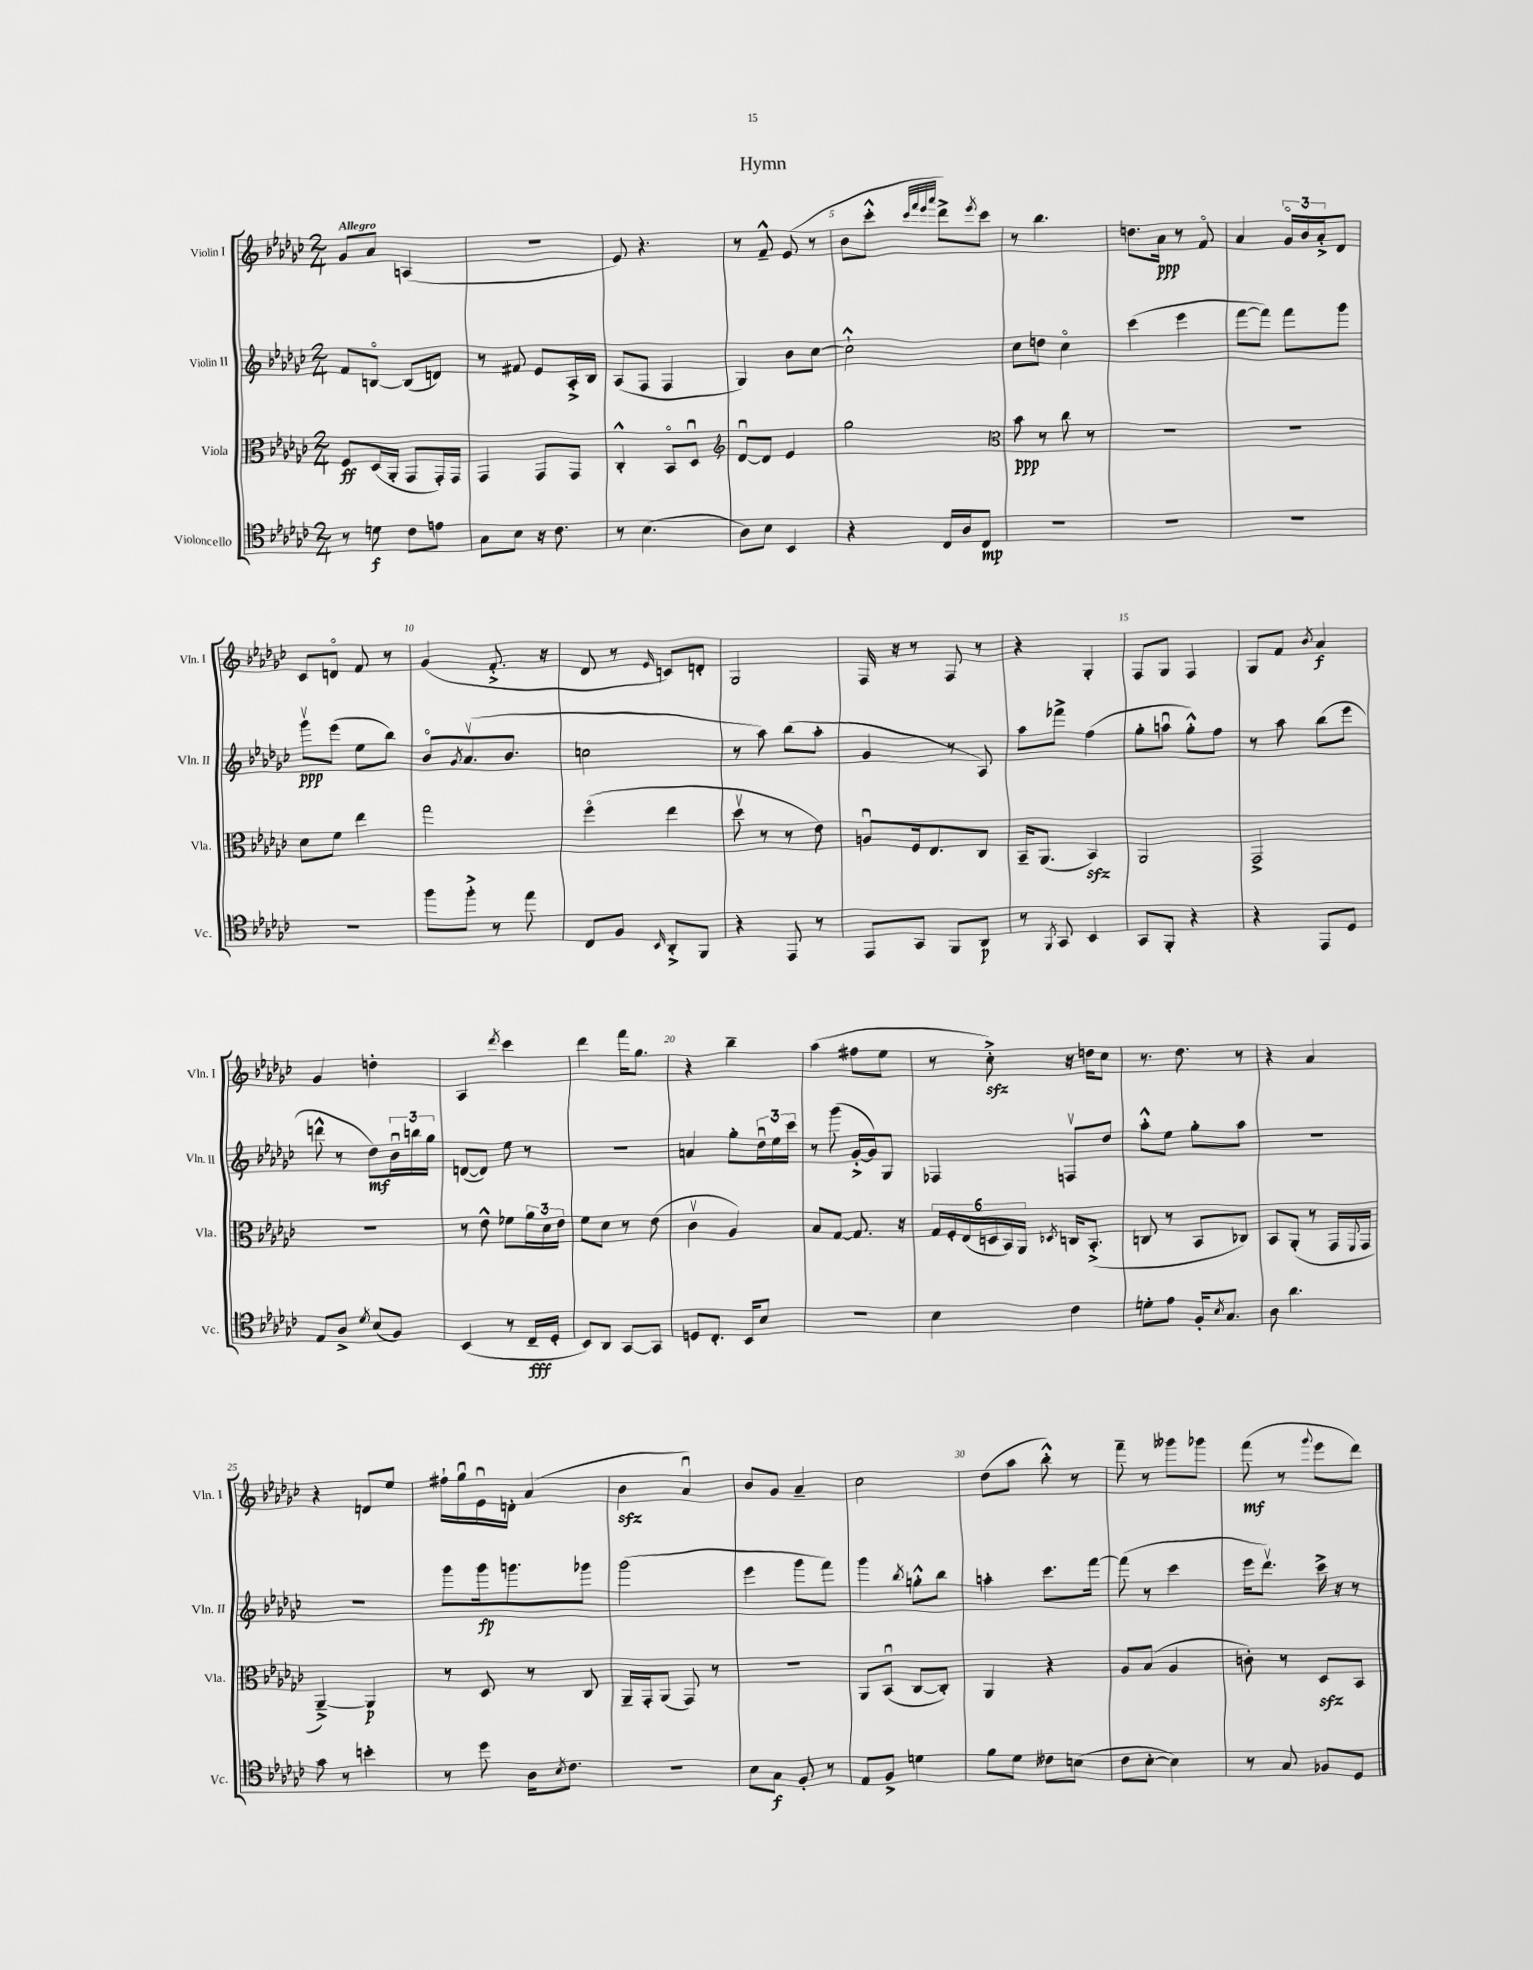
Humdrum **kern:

**kern	**kern	**kern	**kern
*staff4	*staff3	*staff2	*staff1
*clefC4	*clefC3	*clefG2	*clefG2
*k[b-e-a-d-g-c-]	*k[b-e-a-d-g-c-]	*k[b-e-a-d-g-c-]	*k[b-e-a-d-g-c-]
*M2/4	*M2/4	*M2/4	*M2/4
8r	8F/L	8f/L	8g-/L
8d\	(16D-/L	[8Bo/J	8a-/J
.	16AA-'/JJ	.	.
8c-\L	8GG-/L	(8B/]L	(4A/
8e\J	16GG-'/L)	8d/J)	.
.	16GG-/JJ	.	.
=	=	=	=
8G-\L	4GG-/	8r	2r
8B-\J	.	8f#/	.
16r	8GG-/L	8e-/L	.
8.c-\	.	.	.
.	8GG-/J	16A-'^/L	.
.	.	16B-/JJ	.
=	=	=	=
8r	4C-'^^/	(8A-/L	8e-/)
(4.B-\	.	8F/J	4.r
.	8BB-o/L	4F/	.
.	8D-u/J	.	.
=	=	=	=
*	*clefG2	*	*
8A-\L)	[8d-u/L	4G-/)	8r
8B-\J	8d-/]J	.	8f~^^/
4BB-/	4e-/	8b-\L	(8e-/
.	.	[8cc-\J	8r
=	=	=	=
4r	2gg-\	2cc-`^^\]	8b-\L
.	.	.	8ccc-'^^\J
.	.	.	32qqccc-/LLL
.	.	.	32qqfff/
.	.	.	32qqeee-/
.	.	.	32qqaaa-/JJJ
16C-/LL	.	.	8ddd-^\L)
16A-/J	.	.	.
.	.	.	8qeee-/
8C-/J	.	.	8ccc-\J
=	=	=	=
*	*clefC3	*	*
2r	8b-\	8cc-\L	8r
.	8r	8dd\J	4.bb-\
.	8cc-\	4cc-o\	.
.	8r	.	.
=	=	=	=
2r	2r	(4ccc-\	8.dd\L
.	.	.	16a-\Jk
.	.	4eee-\	8r
.	.	.	8fo/
=	=	=	=
2r	2r	[8fff\L	4a-/
.	.	8fff\]J)	.
.	.	8fff\L	24g-o/LL
.	.	.	24b-/
.	.	.	24a-'^/J
.	.	8ggg-\J	8d-/J
=	=	=	=
2r	8d-\L	8ggg-v\L	8c-/L
.	8f\J	(8eee-\J	8do/J
.	4ee-\	8ee-\L	8f/
.	.	8bb-\J)	8r
=	=	=	=
8ff\L	2gg-\	8b-o/L	(4g-/
.	.	8qg-/	.
8ff'^\J	.	(8.a-v/	.
8r	.	.	8.f'^/
.	.	8.b-/J	.
8ee-\	.	.	.
.	.	.	16r
=	=	=	=
8C-/L	(4ffo\	2cc\	8d-/
8F/J	.	.	8r
16qqBB-/	.	.	16qqe-/
8AA-'^/L	4ee-\	.	8c/L)
8FF/J	.	.	8d'/J
=	=	=	=
4r	8dd-v\	8r	2G-/
.	8r	8aa-\)	.
8EE-/	8r	(8bb-\L	.
8r	8e-\)	8aa-'\J	.
=	=	=	=
8EE-/L	8Au/L	4g-/	16F/
.	.	.	16r
8GG-/J	16F/k	.	8r
.	8.E-/	.	.
8FF/L	.	8r	8F/
8AA-/J	8C-/J	8A-/)	8r
=	=	=	=
8r	16BB-~/LK	8aa-\L	4r
.	(8.AA-/J	.	.
8qFF/	.	.	.
8GG-/	.	8fff-^\J	.
4BB-/	4BB-/)	(4ff\	4G-'/
=	=	=	=
8GG-/L	2AA-/	8gg-'\L	8F/L
8FF'/J	.	8aau\J	8G-/J
4r	.	8gg-'^^\L)	4F/
.	.	8ff\J	.
=	=	=	=
4r	2GG-^/	8r	8G-/L
.	.	8aa-\	8f/J
.	.	.	8qb-/
8EE-/L	.	(8bb-\L	4a-/
8D-/J	.	8eee-\J	.
=	=	=	=
8E-/L	2r	8ddd^^\	4g-/
8A-^/J	.	8r	.
8qd-/	.	.	.
(8B-/L	.	8dd-\L)	4dd'\
8F/J)	.	24b-u\L	.
.	.	24bb\	.
.	.	24gg-\JJ	.
=	=	=	=
(4BB-/	8r	([8d/L	4A-/
.	8e-^^\	8d/]J)	.
.	.	.	8qddd-/
8r	8f-\L	8ee-\	4ccc-\
16C-~/LL	24a-\L	8r	.
.	24d-\	.	.
16D-'/JJ	.	.	.
.	24e-\JJ	.	.
=	=	=	=
8BB-/L)	8f\L	2r	4ddd-\
8AA-/J	8d-\J	.	.
[8GG-/L	8r	.	16fff\LK
.	.	.	8.gg-\J
8GG-/]J	(8e-\	.	.
=	=	=	=
8D/L	4c-v\	4a/	4r
8.C-'/J	.	.	.
.	4A-/)	8gg-'\L	4bb-~\
16BB-/LK	.	.	.
8B-/J	.	24dd-u\L	.
.	.	24ee-\	.
.	.	24ccc-\JJ	.
=	=	=	=
2r	8B-/L	8r	(4aa-\
.	[8G-/J	(8ggg-\	.
.	8.G-/]	[16g-'^/LL	8ff#\L
.	.	16g-/]J)	.
.	.	8G-/J	8ee-\J
.	16r	.	.
=	=	=	=
4B-\	24G-/LL	4F-/	8r
.	24F'/	.	.
.	(24E-/	.	.
.	24D/	.	8cc-'^\)
.	24BB-/)	.	.
.	24AA-/JJ	.	.
.	8qD-/	.	.
4c-\	16C/LK	8Fv/L	16r
.	(8.BB-'^/J	.	16dd\LK
.	.	8dd-/J	8cc-\J
=	=	=	=
8d'\L	8C/	8aa-'^^\L	8.r
8e-\J	8r	8ee-\J	.
.	.	.	8.dd-\
16F'/LK	8BB-/L	8gg-'\L	.
8qB-/	.	.	.
8.G-/J	.	.	.
.	8C-/J)	8aa-\J	8r
=	=	=	=
8A-\	8BB-/L	2r	4r
4.a-\	(8AA-'/J	.	.
.	8r	.	4a-/
.	16GG-/LL	.	.
.	8qqFF/	.	.
.	16GG-/JJ	.	.
=	=	=	=
8g-\	[4AA-~^/)	2r	4r
8r	.	.	.
4b'\	4AA-/]	.	8d/L
.	.	.	8ee-/J
=	=	=	=
8r	8r	8ggg-\L	16ff#`\LL
.	.	.	16gg-u\
8dd-\	8D-/	16ggg-\k	16e-u\
.	.	8.ggg\	16d'\JJ
16A-\LK	8r	.	(4a-/
8qB-/	.	.	.
8.c-\J	.	.	.
.	8C-/	8ggg-\J	.
=	=	=	=
2r	16AA-~/LL	(2ggg-\	4b-\
.	16GG-'/J	.	.
.	(8AA-/J	.	.
.	8GG-/)	.	4a-u/)
.	8r	.	.
=	=	=	=
8B-\L	2r	4eee-\	8b-/L
8G-\J	.	.	8g-/J
8F'/	.	8ggg-\L	4a-~/
8r	.	8fff\J)	.
=	=	=	=
8E-/L	8AA-/L	4ggg-\	2cc-\
8F^/J	(8BB-u/J	.	.
.	.	8qbb-/	.
4d\	[8C-/L	8gg'^^\L	.
.	8C-'/]J)	8bb-\J	.
=	=	=	=
8f\L	4AA-/	4aa'\	(8dd-\L
8d-\J	.	.	8aa-\J
8c--\L	4r	8.ccc-\L	8bb-'^^\)
(8B\J	.	.	8r
.	.	[16fff\Jk	.
=	=	=	=
8c-\L	8A-/L	(8fff\]	8fff~\
[8B-'\J	(8B-/J	8r	8r
4B-\])	4A-/	4ccc-\	8ggg--\L
.	.	.	8ggg-\J
=	=	=	=
8r	8c'\)	16eee-\LK	(8fff\
.	.	8.ddd-v\J)	.
8G-/	8r	.	8r
.	.	.	8qqggg-/
8F-/L	8D-/L	16ccc-^\	8eee-\L
.	.	16r	.
8D-/J	8BB-/J	8r	8ddd-\J)
==	==	==	==
*-	*-	*-	*-
